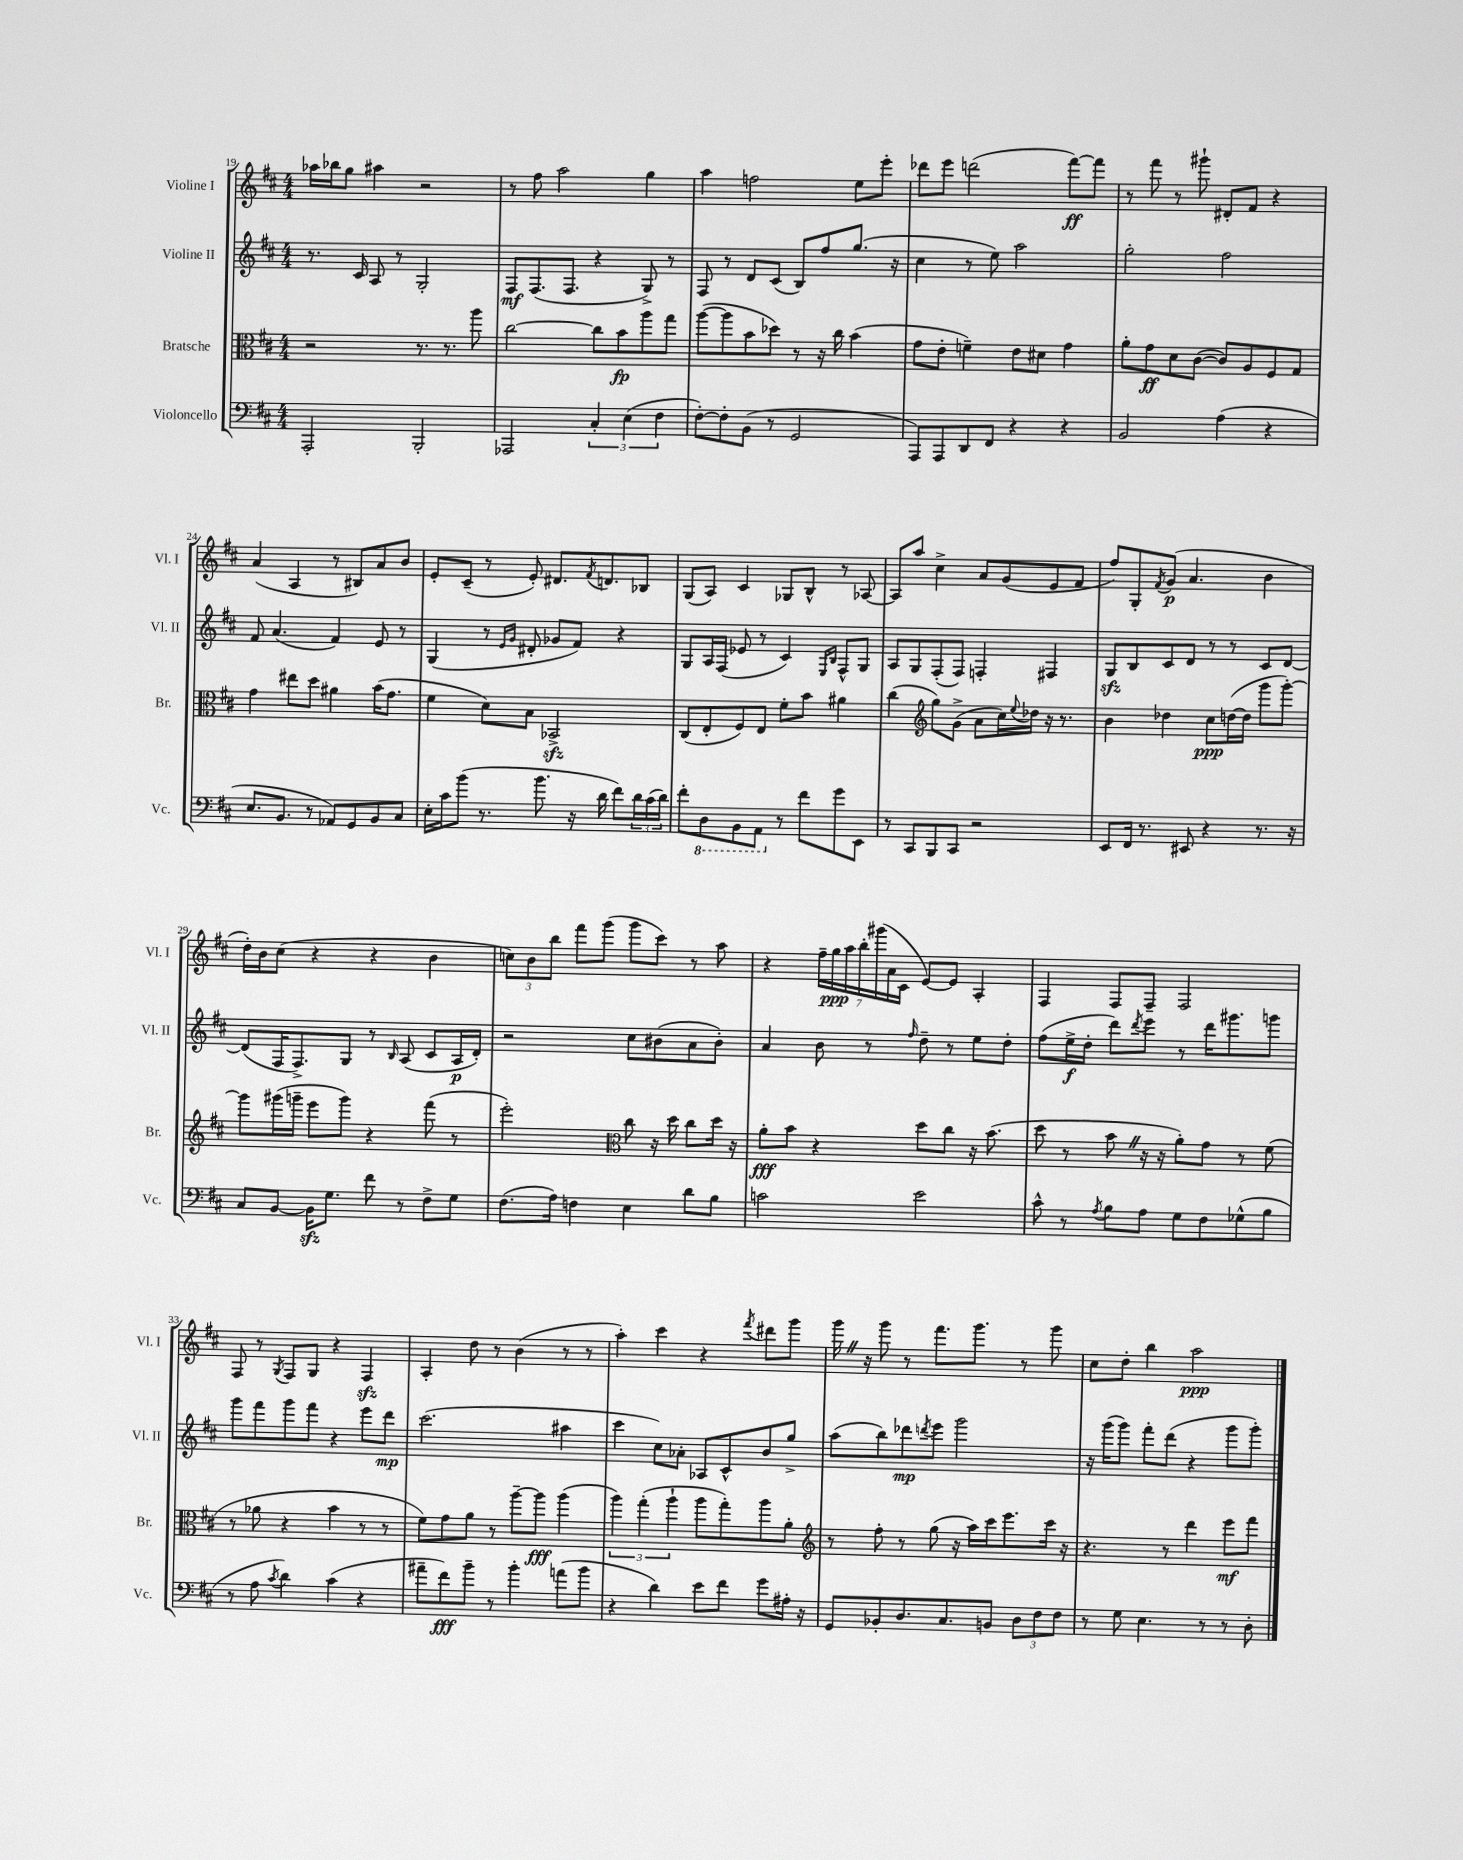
<<
\new StaffGroup <<
\new Staff = "s0" \with { instrumentName = "Violine I" shortInstrumentName = "Vl. I" } {
    \clef treble \key d \major \numericTimeSignature \time 4/4
    aes''16 bes''16 g''8 ais''4 r2 |
    r8 fis''8 a''2 g''4 |
    a''4 f''2 e''8 e'''8-. |
    des'''8 e'''8 d'''2( fis'''8~\ff) fis'''8 |
    r8 fis'''8 r8 gis'''8-! dis'8-. fis'8 r4 |
    a'4( a4 r8 bis8) a'8 b'8 |
    e'8-. cis'8--( r8 e'8-.) dis'8. \acciaccatura { fis'8 } d'8. bes8 |
    g8( a8) cis'4 ges8 b8-^ r8 aes8~ |
    aes8 a''8 cis''4-> a'8 g'8( e'8 fis'8 |
    fis''8) g8-. \acciaccatura { fis'8 } g'8\p( a'4. b'4 |
    d''16-.) b'16 cis''8( r4 r4 b'4 |
    \tuplet 3/2 { c''8) b'8 b''8 } fis'''8 g'''8( g'''8 cis'''8) r8 a''8 |
    r4 \tuplet 7/4 { fis''16-- g''16\ppp a''16 b''16-. gis'''16( a'16 cis'16 } e'8~) e'8 a4-. |
    fis4 fis8 fis8-- fis2 |
    fis8 r8 \acciaccatura { g8 } fis8 g8 r4 fis4\sfz |
    a4-. d''8 r8 b'4( r8 r8 |
    a''4-.) cis'''4 r4 \acciaccatura { fis'''8 } dis'''8 g'''8 |
    g'''16 \once \override BreathingSign.text = \markup { \musicglyph "scripts.caesura.straight" } \breathe r16 g'''8 r8 fis'''8. g'''8. r8 g'''8 |
    cis''8 d''8-. b''4 a''2\ppp \bar "|." |
}
\new Staff = "s1" \with { instrumentName = "Violine II" shortInstrumentName = "Vl. II" } {
    \clef treble \key d \major \numericTimeSignature \time 4/4
    r8. cis'16 a8 r8 g2-. |
    fis8\mf fis8.( fis8. r4 g8->) r8 |
    fis8 r8 d'8 cis'8( b8) fis''8 g''8.( r16 |
    cis''4 r8 e''8) a''2 |
    g''2-. fis''2 |
    fis'8 a'4.( fis'4) e'8 r8 |
    g4( r8 \grace { e'16 g'16 } dis'8-. ges'8 fis'8) r4 |
    g8 a16 fis16( ees'8 r8 cis'4) \grace { e16 b16 } fis8-^ g8 |
    a8 g8 fis8-.( fis8) f4-. fis4 |
    g8\sfz b8 cis'8 d'8 r8 r8 cis'8 d'8~ |
    d'8( fis16 fis8.->) g8 r8 \grace { b16 } a8( cis'8 a16\p d'16-.) |
    r2 cis''8 bis'8( a'8 bis'8-.) |
    a'4 b'8 r8 \grace { fis''16 } d''8-- r8 e''8 d''8-. |
    fis''8( e''16->\f d''16-. d'''8) \acciaccatura { d'''8 } e'''8 r8 d'''16 gis'''8. g'''8 |
    g'''8 fis'''8 g'''8 fis'''8 r4 e'''8 d'''8\mp |
    cis'''2.( ais''4 |
    cis'''4 cis''8) aes'8-. aes8 cis'8-^ b'8 g''8-> |
    a''8( b''8) des'''8\mp \acciaccatura { d'''8 } e'''8 g'''2 |
    r16 g'''16( g'''8) fis'''8-. d'''8( r4 g'''8 g'''8-.) \bar "|." |
}
\new Staff = "s2" \with { instrumentName = "Bratsche" shortInstrumentName = "Br." } {
    \clef alto \key d \major \numericTimeSignature \time 4/4
    r2 r8. r8. a''8 |
    cis''2~ cis''8 b'8\fp a''8 g''8 |
    a''8~( a''8 b'8 des''8) r8 r16 cis''16 b'4( |
    g'8 e'8-. f'4--) e'8 dis'8 g'4 |
    a'8-. g'8\ff d'8 cis'8~( cis'8) a8 fis8 g8 |
    g'4 eis''8 d''8 ais'4 b'16( g'8. |
    fis'4 d'8) b8 bes,2->\sfz |
    cis8( e8-. fis8) e8 fis'8-. b'8 ais'4 |
    cis''4( \clef treble g''8) g'8->( a'8 cis''16) \appoggiatura { e''8 } des''16 r16 r8. |
    b'4 des''4 cis''8\ppp d''16~( d''16 g'''8 g'''8~-.) |
    g'''8 gis'''16( g'''16-- e'''8 g'''8) r4 fis'''8( r8 |
    e'''2-.) \clef alto cis''8 r16 d''16 cis''8 d''16 r16 |
    a'8-.\fff b'8 r4 d''8 cis''8 r16 b'8.( |
    d''8 r8 b'8 \once \override BreathingSign.text = \markup { \musicglyph "scripts.caesura.straight" } \breathe r16 r16 a'8-.) g'8 r8 fis'8( |
    r8 aes'8 r4 b'4 r8 r8 |
    fis'8) g'8 a'8 r8 a''8~-- a''8\fff a''4( |
    \tuplet 3/2 { a''4) g''4-.( a''4-! } a''8 g''8-.) a''8 a'8-. |
    \clef treble r8 fis''8-. r8 g''8( r16 a''16) cis'''16 e'''8. cis'''16 r16 |
    r4. r8 d'''4 e'''8\mf fis'''8 \bar "|." |
}
\new Staff = "s3" \with { instrumentName = "Violoncello" shortInstrumentName = "Vc." } {
    \clef bass \key d \major \numericTimeSignature \time 4/4
    a,,2-. b,,2-. |
    aes,,2 \tuplet 3/2 { cis4-. e4( fis4 } |
    fis8~-.) fis8-. b,8( r8 g,2 |
    a,,8) a,,8 d,8 fis,8 r4 r4 |
    b,2 a4( r4 |
    e8. b,8. r8 aes,8) g,8 b,8 cis8 |
    e16-. cis'16 b'8( r8. b'8. r16 d'16 fis'8) \tuplet 3/2 { d'16 cis'16( d'16) } |
    fis'8-. \ottava #-1 d,8 b,,8 a,,8 \ottava #0 r8 fis'8 g'8 e,8 |
    r8 cis,8 b,,8 cis,8 r2 |
    e,8 fis,16 r8. eis,8 r4 r8. r16 |
    cis8 b,8~ b,16\sfz g8. fis'8 r8 fis8-> g8 |
    fis8.( a16) f4 e4 d'8 b8 |
    c'2 e'2 |
    cis'8-^ r8 \acciaccatura { a8 } b8 a8 g8 fis8 ges8-^( b8 |
    r8 a8 \acciaccatura { cis'8 } d'4) cis'4( r4 |
    ais'8-- fis'8\fff) b'8-- r8 b'4-. a'8( b'8 |
    r4 d'4) e'8 fis'8 g'8 ais16-. r16 |
    g,8 bes,8-. d8. cis8. b,8 \tuplet 3/2 { d8 fis8 fis8 } |
    r8 g8 e4. r8 r8 d8-. \bar "|." |
}
>>
>>
\layout { \context { \Score currentBarNumber = #19 } }
